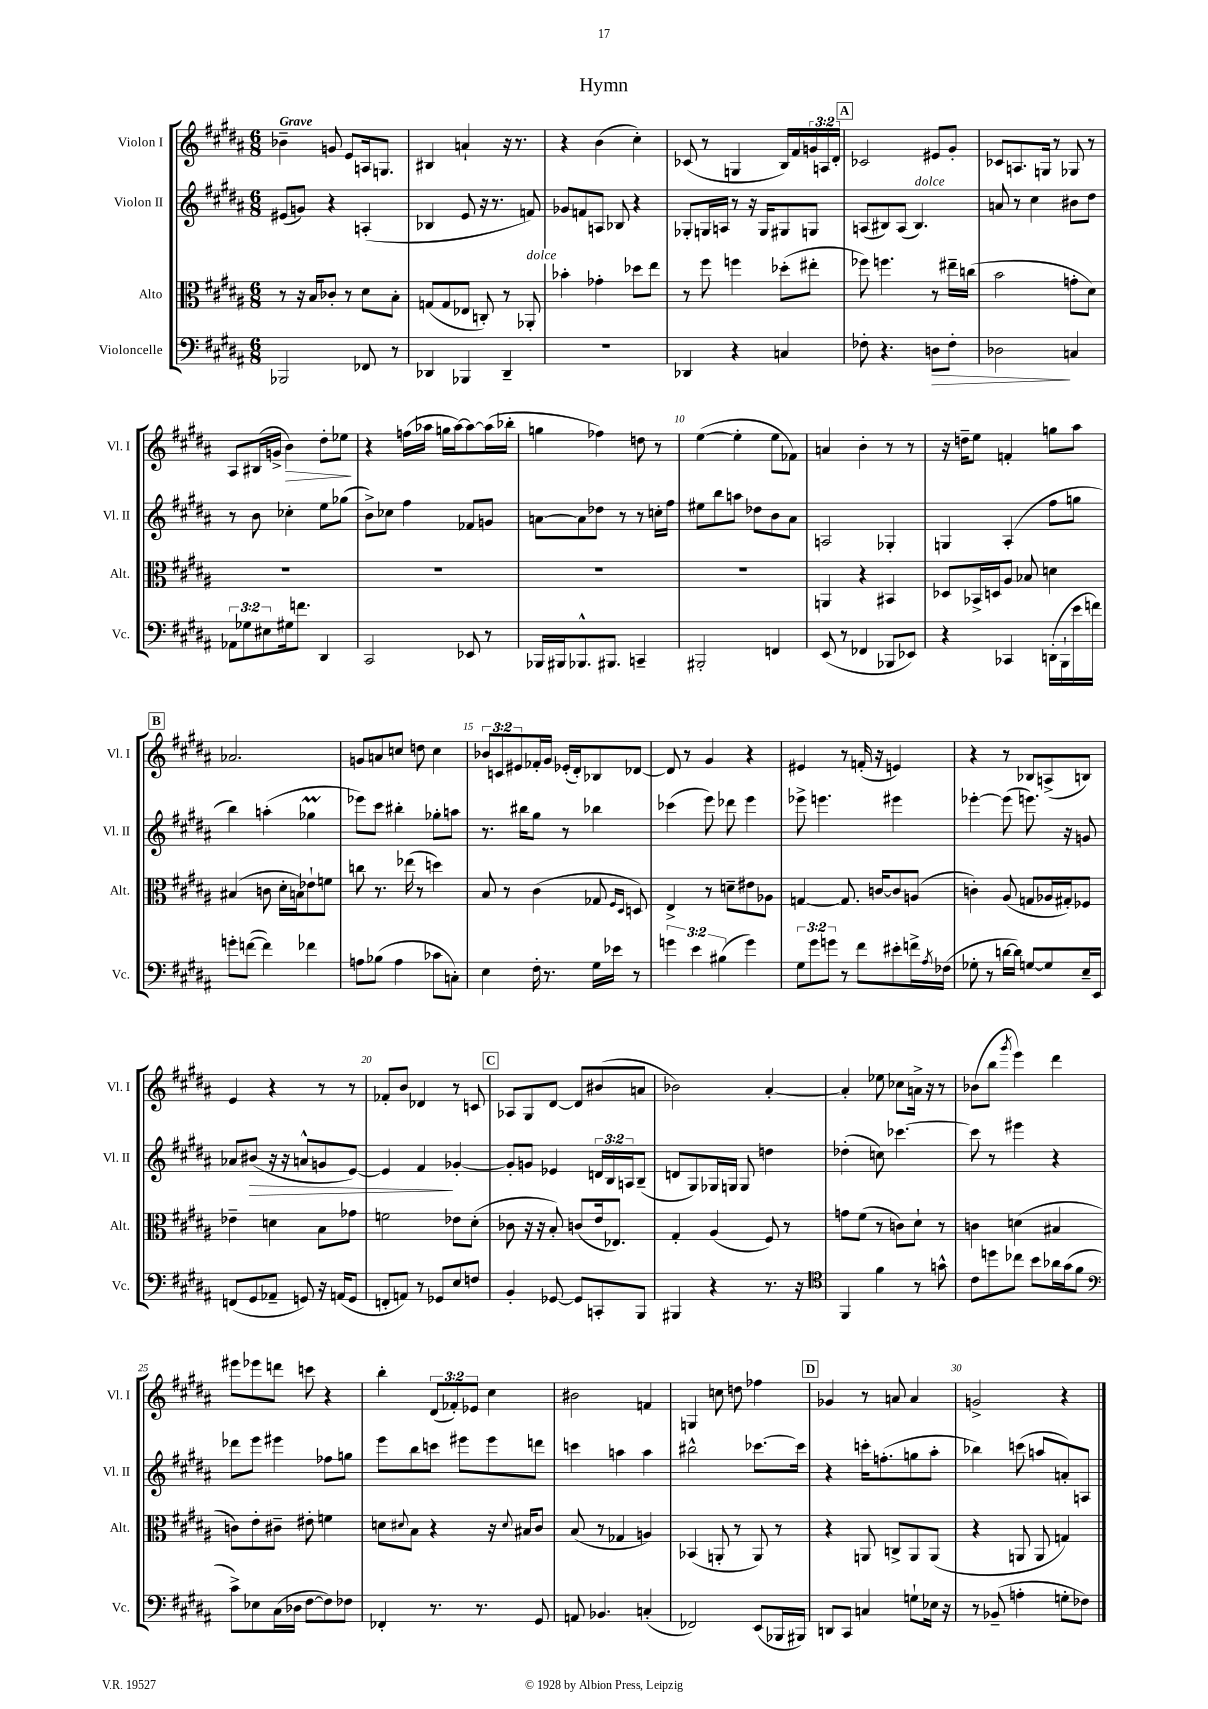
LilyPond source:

\header { title = "Hymn" }
<<
\new StaffGroup <<
\new Staff = "s0" \with { instrumentName = "Violon I" shortInstrumentName = "Vl. I" } {
    \clef treble \key b \major \numericTimeSignature \time 6/8 \override Staff.TupletNumber.text = #tuplet-number::calc-fraction-text \tempo "Grave"
    bes'4-- g'8 e'8 a16 g8. |
    bis4 a'4-! r16 r8. |
    r4 b'4( cis''4-.) |
    ces'8( r8 g4 b16) fis'16 \tuplet 3/2 { g'16 a16 dis'16-. } |
    \mark \markup { \box "A" } ces'2 eis'8 gis'8-. |
    ces'8 a8. g16 r8 ges8 r8 |
    ais8 bis16( g'16-> b'4\>) dis''8-. ees''8\! |
    r4 f''16( aes''16 g''16 aes''16~) aes''8~ aes''16( bes''16-. |
    g''4 fes''4) d''8 r8 |
    e''4~( e''4-. e''8 fes'8) |
    a'4 b'4-. r8 r8 |
    r16 d''16-- e''8 f'4-. g''8 ais''8 |
    \mark \markup { \box "B" } aes'2. |
    g'8 a'8 c''8 d''8 c''4 |
    \tuplet 3/2 { bes'8 c'8 eis'8 } fes'16-. gis'16 ees'16-.( dis'16-.) bes8 des'8~ |
    des'8 r8 gis'4 r4 |
    eis'4 r8 f'16-.( r16 e'4) |
    r4 r8 bes8 a8->( b8) |
    e'4 r4 r8 r8 |
    fes'8-. b'8 des'4 r8 c'8 |
    \mark \markup { \box "C" } aes8 gis8 dis'8~ dis'8 bis'8( a'8 |
    bes'2) ais'4~-. |
    ais'4-. ees''8 ces''8 a'16-> r16 r8 |
    bes'8( b''8 \acciaccatura { gis'''8 } e'''4) dis'''4 |
    eis'''8 ees'''8 d'''8 c'''8 r4 |
    b''4-. \tuplet 3/2 { dis'8( fes'8-.) ees'8 } cis''4 |
    bis'2 f'4 |
    g4 c''8 d''8 fes''4 |
    \mark \markup { \box "D" } ges'4 r8 a'8 a'4 |
    g'2-> r4 \bar "|." |
}
\new Staff = "s1" \with { instrumentName = "Violon II" shortInstrumentName = "Vl. II" } {
    \clef treble \key b \major \numericTimeSignature \time 6/8 \override Staff.TupletNumber.text = #tuplet-number::calc-fraction-text
    eis'8( g'8) r4 a4-.( |
    bes4 e'8 r16 r8. f'8) |
    ges'8 f'8 a8 bes8 r4 |
    ges8-. g16 a16 r8 r16 g16 gis8 g8 |
    \mark \markup { \box "A" } a8( bis8) a8( bis4.^\markup { \italic "dolce" }) |
    a'8 r8 cis''4 bis'8 dis''8 |
    r8 b'8 ces''4-. e''8 ges''8( |
    b'8->) ces''8 fis''4 fes'8 g'8 |
    a'8~ a'8 des''8 r8 r8 c''16-. fis''16 |
    eis''8 b''8 a''8 des''8 b'8 ais'8 |
    a2 ges4-. |
    g4 ais4-.( fis''8 g''8 |
    \mark \markup { \box "B" } b''4) a''4-.( ges''4\prall |
    ees'''8) cis'''8 bis''4-. ges''8-. a''8 |
    r8. bis''16 gis''8 r8 bes''4 |
    ces'''4( e'''8) des'''8 e'''4 |
    ees'''8-> e'''4. eis'''4 |
    ees'''4~-. ees'''8( e'''8.) r16 g'8 |
    aes'8 bis'8\>( r16 r16 a'8-^ g'8 e'8~) |
    e'4 fis'4\! ges'4~-. |
    \mark \markup { \box "C" } ges'8-. g'8 ees'4 \tuplet 3/2 { d'16 b16 a16 } b8--( |
    d'8 gis8) ges16 g16 g8 d''4 |
    des''4-.( c''8) ces'''4.~ |
    ces'''8 r8 eis'''4 r4 |
    des'''8 e'''8 eis'''4 fes''8 g''8 |
    e'''8 b''8 c'''8 eis'''8 eis'''8 d'''8 |
    c'''4 a''4 a''4 |
    bis''2-^ ces'''8.~ ces'''16 |
    \mark \markup { \box "D" } r4 c'''16-. f''8.-.( g''8 ais''8-. |
    bes''4) c'''8( a''8 a'8-.) a8 \bar "|." |
}
\new Staff = "s2" \with { instrumentName = "Alto" shortInstrumentName = "Alt." } {
    \clef alto \key b \major \numericTimeSignature \time 6/8
    r8 r16 b16 ces'8-. r8 dis'8 b8-. |
    g8( g8 ees8 c8-.) r8 aes,8-.^\markup { \italic "dolce" } |
    bes'4-. ges'4-. des''8 e''8 |
    r8 fis''8 f''4 des''8-.( eis''8-. |
    \mark \markup { \box "A" } fes''8) f''4. r8 eis''16-- c''16( |
    b'2 g'8-. dis'8) |
    R2. |
    R2. |
    R2. |
    R2. |
    a,4 r4 bis,4 |
    des8 bes,16-> d16 ais8 bes8 d'4 |
    \mark \markup { \box "B" } bis4( c'8 dis'16-. b16) ees'8-! f'8 |
    c''8 r8. ees''16( r8 d''4) |
    b8 r8 cis'4( ges8 \grace { fis16 dis16 } d8) |
    e4-> r8 d'8-- eis'8 aes8 |
    g4~ g8. c'16~ c'8 a8( |
    c'4-.) ais8( g8 aes16 gis16-.) fes8 |
    ees'4-- d'4 b8 ges'8 |
    f'2 ees'8 dis'8-.( |
    \mark \markup { \box "C" } ces'8 r16 r16 b8-.) c'8( e'16 ees8.) |
    gis4-. ais4( fis8) r8 |
    g'8 fis'8( r8 c'8) dis'8-! r8 |
    c'4 d'4( bis4 |
    c'8) e'8-. cis'8-- eis'8-. f'4 |
    d'8 \appoggiatura { dis'8 } b8 r4 r16 \appoggiatura { dis'8 } bis16 cis'8 |
    b8( r8 ges4 a4) |
    bes,4( a,8-. r8 a,8) r8 |
    \mark \markup { \box "D" } r4 a,8 c8-> a,8 a,8( |
    r4 a,8 a,8 g4) \bar "|." |
}
\new Staff = "s3" \with { instrumentName = "Violoncelle" shortInstrumentName = "Vc." } {
    \clef bass \key b \major \numericTimeSignature \time 6/8 \override Staff.TupletNumber.text = #tuplet-number::calc-fraction-text
    bes,,2 fes,8 r8 |
    des,4 bes,,4 des,4-- |
    R2. |
    des,4 r4 c4 |
    \mark \markup { \box "A" } fes8-. r4. d8\> fes8-. |
    des2\! c4 |
    \tuplet 3/2 { aes,8 ges8 eis8 } gis16 f'8. dis,4 |
    cis,2 ees,8 r8 |
    bes,,16 bis,,16 bes,,8.-^ bis,,8. c,4-- |
    bis,,2-. f,4 |
    e,8( r8 fes,4 bes,,8 ees,8) |
    r4 ces,4 d,16-.( b,,16-! e'16 f'16) |
    \mark \markup { \box "B" } g'8-. f'8~( f'4) fes'4 |
    a8 bes8( a4 ces'8 c8-.) |
    e4 fis16-. r8. gis16 ees'16 r8 |
    \tuplet 3/2 { g'4 e'4 bis4( } g'4) |
    \tuplet 3/2 { gis8 gis'8 g'8 } r8 fis'8 eis'8-. f'16-> \acciaccatura { ais8 } fes16( |
    ges8-. r8 d'16~ d'16) g8~ g8 e16-- e,16 |
    f,8( gis,8 aes,8-- g,8) r16 a,16( g,8 |
    f,8-. a,8) r8 ges,8 e8 f8 |
    \mark \markup { \box "C" } b,4-. ges,8~ ges,8 c,8-. b,,8 |
    bis,,4 r4 r8. r16 |
    \clef tenor fis,4 fis'4 r8 g'8-^ |
    cis'8 d''8 ces''8 b'8 aes'16 gis'16( fis'8 |
    \clef bass cis'8->) ees8 cis16( des16 fis8~ fis8) fes8 |
    fes,4-. r8. r8. gis,8 |
    a,8 bes,4. c4-.( |
    fes,2) e,8( bes,,16 bis,,16) |
    \mark \markup { \box "D" } d,8 cis,8 c4 g8-! ees16 r16 |
    r8 bes,8--( a4-. g8-. fes8) \bar "|." |
}
>>
>>
\layout { \context { \Score \override BarNumber.break-visibility = ##(#f #t #t) barNumberVisibility = #(every-nth-bar-number-visible 5) } }
